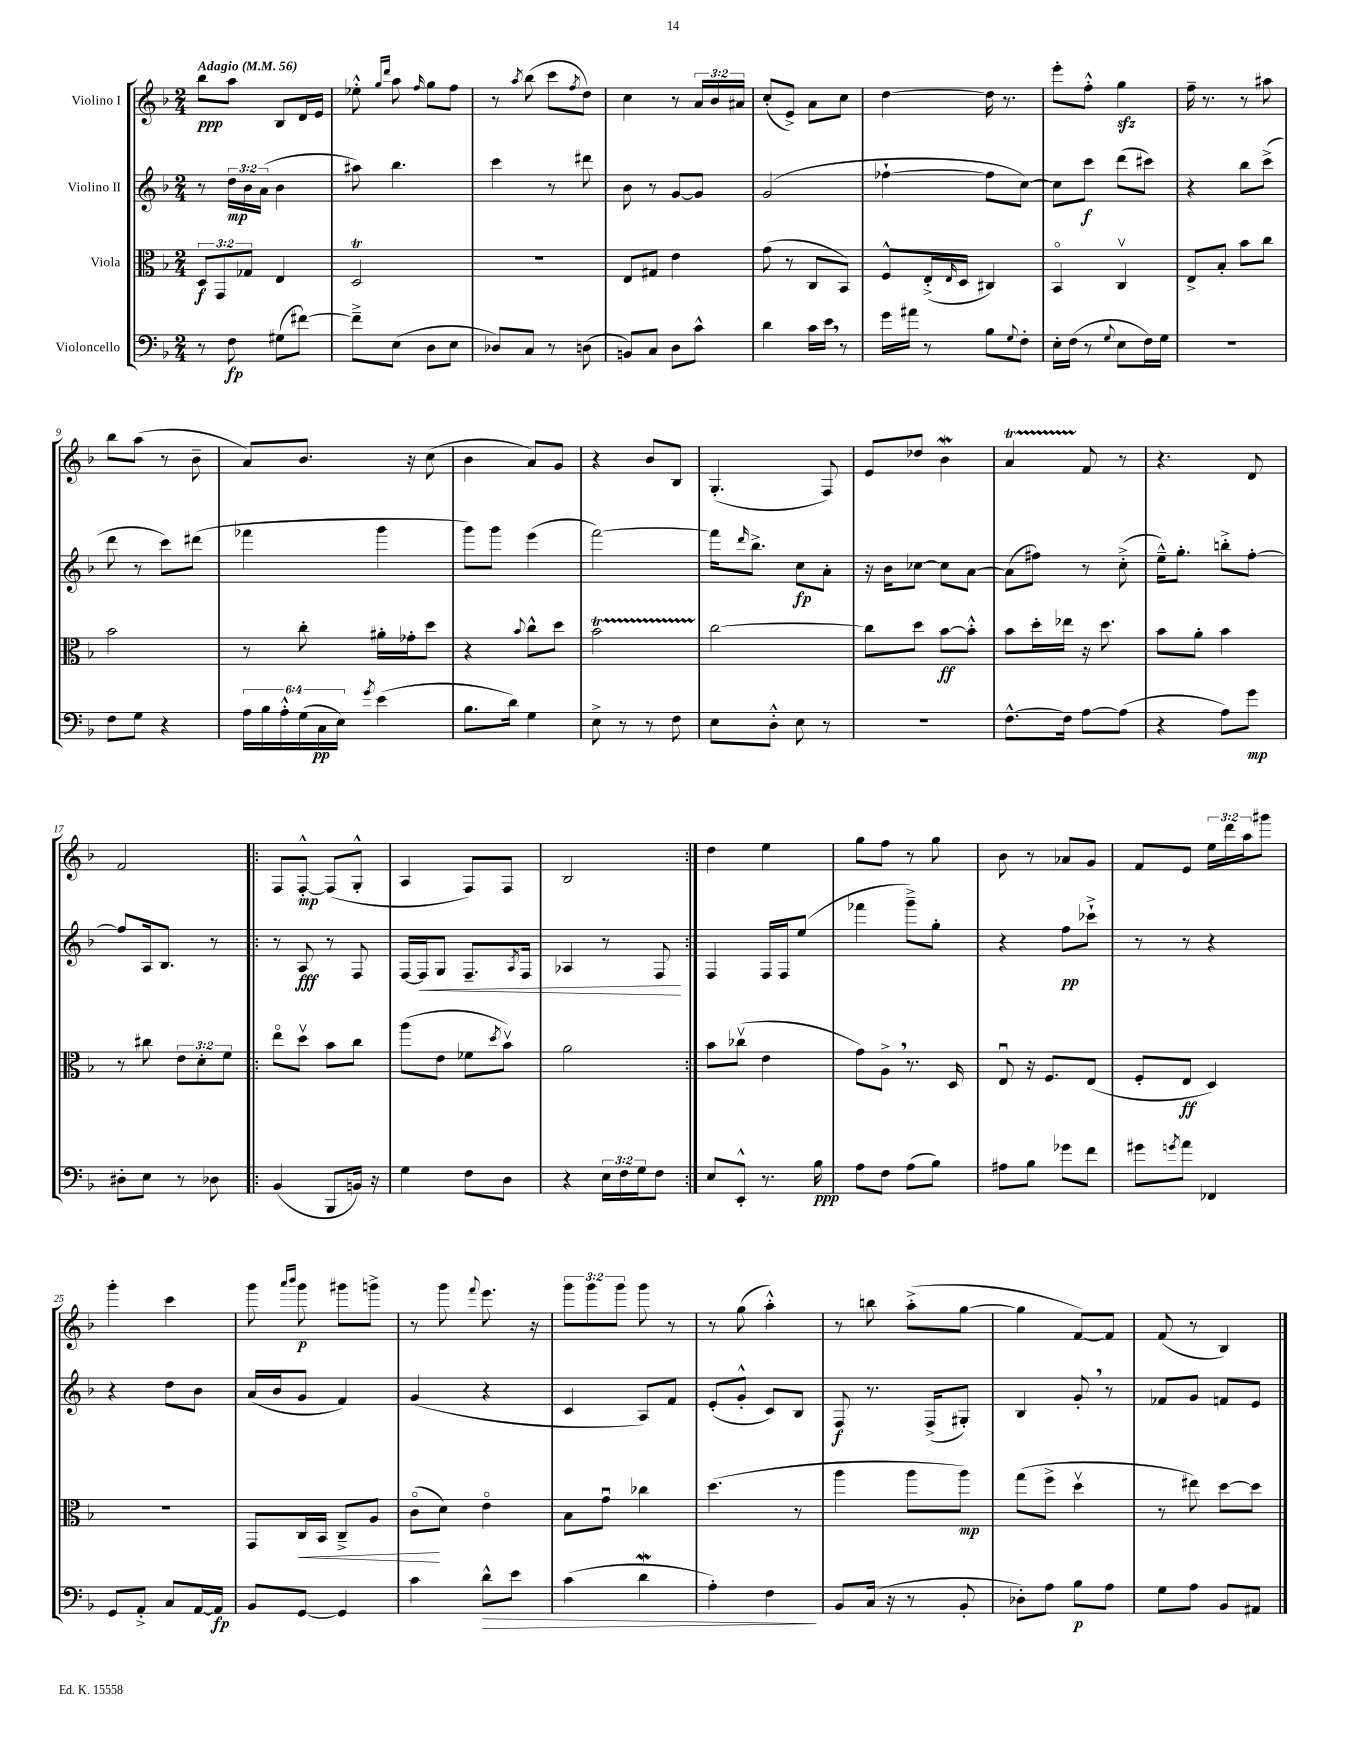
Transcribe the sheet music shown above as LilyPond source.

<<
\new StaffGroup <<
\new Staff = "s0" \with { instrumentName = "Violino I" } {
    \clef treble \key f \major \numericTimeSignature \time 2/4 \override Staff.TupletNumber.text = #tuplet-number::calc-fraction-text \tempo "Adagio" 4 = 56
    bes''8\ppp a''8 bes8 d'16 e'16 |
    ees''8-.-^ \grace { g''16 d'''16 } a''8 \grace { f''16 } g''8 f''8 |
    r8 \acciaccatura { a''8 } bes''8( c'''8 \acciaccatura { f''8 } d''8) |
    c''4 r8 \tuplet 3/2 { a'16 bes'16 ais'16 } |
    c''8-.( e'8->) a'8 c''8 |
    d''4~ d''16 r8. |
    e'''8-. f''8-.-^ g''4\sfz |
    f''16-- r8. r8 ais''8 |
    bes''8 a''8( r8 bes'8-- |
    a'8) bes'8. r16 c''8( |
    bes'4 a'8) g'8 |
    r4 bes'8 bes8 |
    g4.-.( f8) |
    e'8 des''8 bes'4\mordent |
    a'4\startTrillSpan f'8\stopTrillSpan r8 |
    r4. d'8 |
    f'2 |
    \repeat volta 2 { f8 f8~-.-^\mp f8( g8-.-^ |
    a4 f8) f8 |
    bes2 | }
    d''4 e''4 |
    g''8 f''8 r8 g''8 |
    bes'8 r8 aes'8 g'8 |
    f'8 e'8 \tuplet 3/2 { e''16 d'''16 a''16 } gis'''8 |
    g'''4-. c'''4 |
    g'''8 \grace { a'''16 bes'''16 } g'''8\p gis'''8 g'''8-> |
    r8 g'''8 \appoggiatura { f'''8 } e'''8. r16 |
    \tuplet 3/2 { g'''8 g'''8 g'''8 } g'''8 r8 |
    r8 g''8( a''4-.-^) |
    r8 b''8 a''8-.->( g''8~ |
    g''4 f'8~) f'8 |
    f'8( r8 bes4) \bar "|." |
}
\new Staff = "s1" \with { instrumentName = "Violino II" } {
    \clef treble \key f \major \numericTimeSignature \time 2/4 \override Staff.TupletNumber.text = #tuplet-number::calc-fraction-text
    r8 \tuplet 3/2 { d''16\mp bes'16 a'16( } bes'4 |
    ais''8) bes''4. |
    c'''4 r8 dis'''8 |
    bes'8 r8 g'8~ g'8 |
    g'2( |
    fes''4~-! fes''8 c''8~) |
    c''8 c'''8\f d'''8( cis'''8) |
    r4 bes''8 c'''8->( |
    d'''8 r8 c'''8) dis'''8( |
    fes'''4 g'''4 |
    g'''8) g'''8 e'''4( |
    f'''2~) |
    f'''16 \grace { d'''16 } bes''8.-> c''8\fp a'8-. |
    r16 bes'16 ces''8~ ces''8 a'8~ |
    a'8( fis''8) r8 c''8-.->( |
    e''16---^) g''8.-. b''8-.-> f''8~-. |
    f''8 a16 bes8. r8 |
    \repeat volta 2 { r8 a8\fff r8 f8 |
    f16~ f16\< g8 f8.-- \acciaccatura { a8 } f16 |
    aes4 r8 f8\! | }
    f4 f16 f16 e''8( |
    fes'''4 g'''8--->) g''8-. |
    r4 f''8\pp ces'''8-!-> |
    r8 r8 r4 |
    r4 d''8 bes'8 |
    a'16( bes'16 g'8 f'4) |
    g'4( r4 |
    c'4 a8) f'8 |
    e'8-.( g'8-.-^ c'8) bes8 |
    f8\f r8. f16->( gis8-.) |
    bes4 g'8-. \breathe r8 |
    fes'8 g'8 f'8 e'8 \bar "|." |
}
\new Staff = "s2" \with { instrumentName = "Viola" } {
    \clef alto \key f \major \numericTimeSignature \time 2/4 \override Staff.TupletNumber.text = #tuplet-number::calc-fraction-text
    \tuplet 3/2 { d8\f g,8 ges8 } e4 |
    d2\trill |
    R2 |
    e8 gis8 e'4 |
    g'8( r8 c8 bes,8) |
    f8-^ e16-.->( \grace { e16 } d16 cis4) |
    bes,4\flageolet c4\upbow |
    e8-> bes8-. bes'8 c''8 |
    bes'2 |
    r8 c''8-. ais'16-. ges'16-. d''8 |
    r4 \appoggiatura { bes'8 } c''8-^ d''8 |
    bes'2\startTrillSpan |
    c''2~\stopTrillSpan |
    c''8 d''8 bes'8~\ff bes'8-.-^ |
    bes'8 d''16-. ees''16 r16 d''8. |
    bes'8 a'8-. bes'4 |
    r8 cis''8 \tuplet 3/2 { e'8 d'8-. f'8 } |
    \repeat volta 2 { e''8\flageolet d''8\upbow bes'8 c''8 |
    a''8( e'8 fes'8 \acciaccatura { d''8 } bes'8\upbow) |
    a'2 | }
    bes'8 ces''8\upbow( e'4 |
    g'8) a8-> \breathe r8. d16 |
    e8\downbow r16 f8. e8( |
    f8-. e8\ff d4) |
    R2 |
    g,8 c16\< bes,16 c8---> a8 |
    c'8\flageolet\!( d'8) e'4\flageolet |
    bes8 g'8\downbow ces''4 |
    d''4.( r8 |
    a''4 a''8 a''8\mp) |
    g''8( f''8-> d''4\upbow |
    r8 eis''8) d''8~ d''8 \bar "|." |
}
\new Staff = "s3" \with { instrumentName = "Violoncello" } {
    \clef bass \key f \major \numericTimeSignature \time 2/4 \override Staff.TupletNumber.text = #tuplet-number::calc-fraction-text
    r8 f8\fp gis8( fis'8~) |
    fis'8---> e8( d8 e8 |
    des8) c8 r8 d8( |
    b,8) c8 d8 c'8-^ |
    d'4 c'16 e'16 \breathe r8 |
    g'16 ais'16 r8 bes8 \appoggiatura { g8 } f8-. |
    e16-. f16( r8 \appoggiatura { g8 } e8 f16) g16 |
    r2 |
    f8 g8 r4 |
    \tuplet 6/4 { a16 bes16 a16-.-^ g16( c16\pp e16) } \acciaccatura { g'8 } e'4( |
    bes8. d'16) g4 |
    e8-> r8 r8 f8 |
    e8 d8-.-^ e8 r8 |
    r2 |
    f8.~-^ f16 a8~ a8( |
    r4 a8) g'8\mp |
    dis8-. e8 r8 des8 |
    \repeat volta 2 { bes,4( bes,,8 b,16) r16 |
    g4 f8 d8 |
    r4 \tuplet 3/2 { e16 f16 g16 } f8 | }
    e8 e,8-.-^ r8. bes16\ppp |
    a8 f8 a8( bes8) |
    ais8 bes8 ges'8 f'8 |
    gis'8 \acciaccatura { g'8 } a'8 fes,4 |
    g,8 a,8-.-> c8 a,16~ a,16\fp |
    bes,8 g,8~ g,4 |
    c'4 d'8-^\> e'8 |
    c'4( d'4\mordent |
    a4-.) f4\! |
    bes,8 c16( r16 r8 bes,8-. |
    des8-.) a8 bes8\p a8 |
    g8 a8 bes,8 ais,8 \bar "|." |
}
>>
>>
